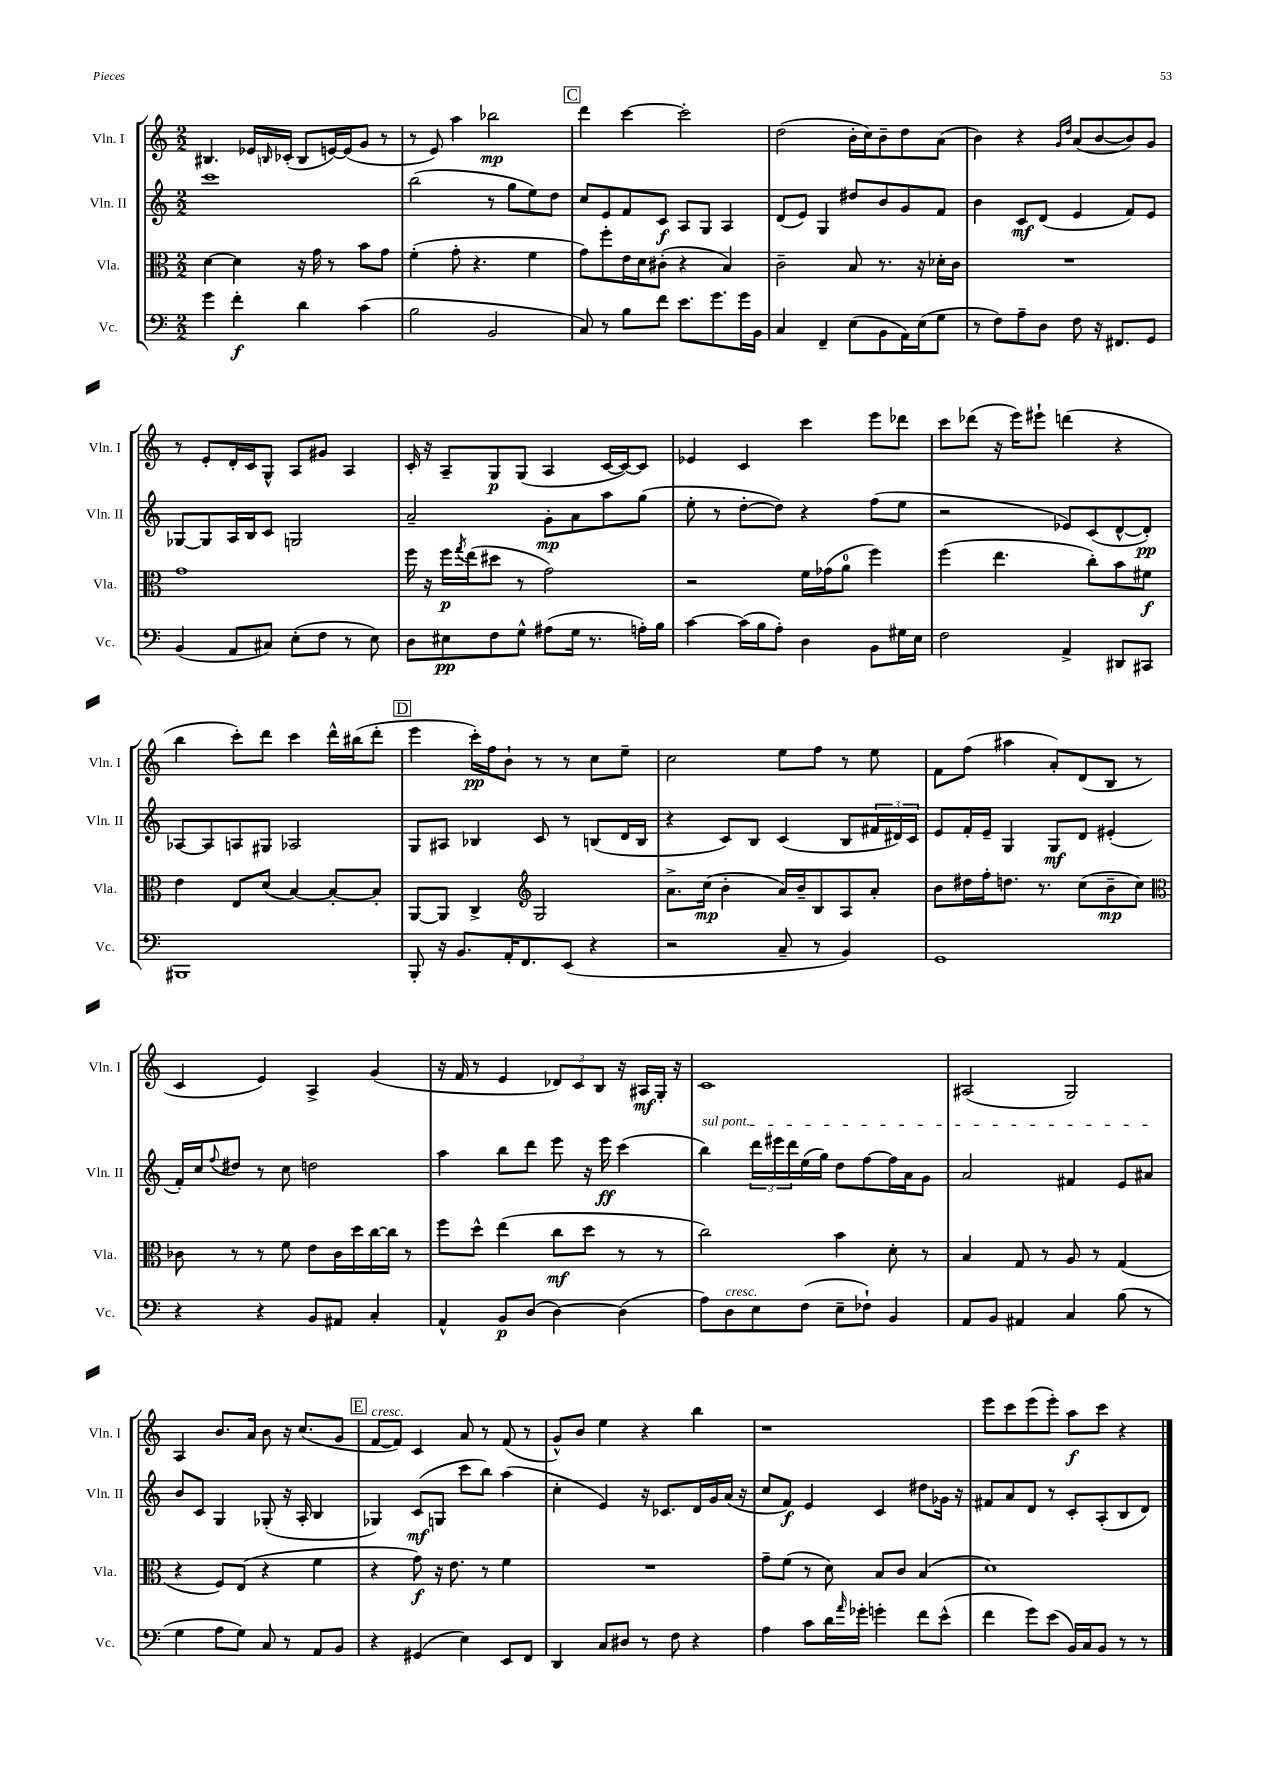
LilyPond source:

<<
\new StaffGroup <<
\new Staff = "s0" \with { instrumentName = "Vln. I" shortInstrumentName = "Vln. I" } {
    \clef treble \key c \major \numericTimeSignature \time 2/2
    bis4. ees'16 \grace { b16 } ces'16-.( b8 e'16~) e'16( g'8 r8 |
    r8 e'8) a''4 bes''2\mp |
    \mark \markup { \box "C" } d'''4 c'''4~ c'''2-. |
    d''2( b'16-. c''16) b'8-- d''8 a'8( |
    b'4) r4 \grace { g'16 d''16 } a'8( b'8~ b'8) g'8 |
    r8 e'8-. d'16-. c'16 g8-^ a8 gis'8 a4 |
    c'16-. r16 a8-- g8\p g8( a4 c'16~ c'16~) c'8 |
    ees'4 c'4 c'''4 e'''8 des'''8 |
    c'''8 des'''8( r16 e'''16) eis'''8-! d'''4( r4 |
    b''4 c'''8-.) d'''8 c'''4 d'''16-^ bis''16( d'''8-. |
    \mark \markup { \box "D" } e'''4 c'''16-.\pp) f''16 b'8-! r8 r8 c''8 e''8-- |
    c''2 e''8 f''8 r8 e''8 |
    f'8 f''8( ais''4 a'8-.) d'8( b8 r8 |
    c'4 e'4) a4-> g'4( |
    r16 f'16 r8 e'4 \tuplet 3/2 { des'8) c'8 b8 } r16 ais16\mf g16-. r16 |
    c'1 |
    ais2( g2) |
    a4 b'8. a'16 b'8 r16 c''8.( g'8 |
    \mark \markup { \box "E" } f'8~^\markup { \italic "cresc." } f'8) c'4 a'8 r8 f'8( r8 |
    g'8-^) b'8 e''4 r4 b''4 |
    r1 |
    e'''8 c'''8 e'''8( e'''8-.) a''8\f c'''8 r4 \bar "|." |
}
\new Staff = "s1" \with { instrumentName = "Vln. II" shortInstrumentName = "Vln. II" } {
    \clef treble \key c \major \numericTimeSignature \time 2/2
    c'''1 |
    b''2( r8 g''8 e''8) d''8 |
    \mark \markup { \box "C" } c''8 e'8 f'8 c'8\f a8 g8 a4 |
    d'8( e'8) g4 dis''8 b'8 g'8 f'8 |
    b'4 c'8\mf d'8( e'4 f'8) e'8 |
    ges8~ ges8 a16 b16 c'8 g2 |
    a'2-- g'8-.\mp a'8 a''8 g''8( |
    e''8-. r8 d''8~-. d''8) r4 f''8( e''8 |
    r2 ees'8) c'8( d'8~-^ d'8-.\pp) |
    aes8~ aes8 a8 gis8 aes2 |
    \mark \markup { \box "D" } g8 ais8 bes4 c'8 r8 b8( d'16 b16 |
    r4 c'8) b8 c'4( b8 \tuplet 3/2 { fis'16 dis'16) c'16 } |
    e'8 f'16-. e'16-- g4 g8\mf d'8 eis'4-.( |
    f'16-.) c''16 \appoggiatura { f''8 } dis''8 r8 c''8 d''2 |
    a''4 b''8 d'''8 e'''8 r16 e'''16\ff c'''4( |
    \once \override TextSpanner.bound-details.left.text = \markup { \italic "sul pont." } b''4\startTextSpan) \tuplet 3/2 { d'''16 eis'''16 d'''16 } e''16( g''16) d''8 f''8~ f''16 a'16 g'8 |
    a'2 fis'4 e'8 ais'8\stopTextSpan |
    b'8 c'8 g4 ges8-.( r16 a16-. b4 |
    \mark \markup { \box "E" } ges4) c'8\mf( g8 c'''8 b''8) a''4( |
    c''4-. e'4) r16 ces'8. d'16 g'16 a'16( r16 |
    c''8 f'8\f) e'4 c'4 dis''8 ges'16 r16 |
    fis'8 a'8 d'8 r8 c'8-. a8-.( b8 d'8) \bar "|." |
}
\new Staff = "s2" \with { instrumentName = "Vla." shortInstrumentName = "Vla." } {
    \clef alto \key c \major \numericTimeSignature \time 2/2
    d'4~ d'4 r16 g'16 r8 b'8 g'8 |
    f'4-.( g'8-. r4. f'4 |
    \mark \markup { \box "C" } g'8) f''8-. e'16 d'16 cis'8-.( r4 b4) |
    c'2-- b8 r8. r16 des'16-. c'16 |
    R1 |
    g'1 |
    f''16 r16 f''16\p \acciaccatura { g''8 } e''16( dis''8 r8 g'2) |
    r2 f'16 ges'16( a'8-0 f''4) |
    f''4( e''4. c''8-.) b'8 fis'8\f |
    e'4 e8 d'8( b4~) b8~-. b8-. |
    \mark \markup { \box "D" } a,8~ a,8 c4-> \clef treble g2 |
    a'8.-> c''16\mp( b'4-. a'16) b'16-- b8 a8 a'8-. |
    b'8 dis''16 f''16-. d''8. r8. c''8( b'8--\mp c''8) |
    \clef alto ces'8 r8 r8 f'8 e'8 ces'16 d''16 c''16~ c''16 r8 |
    f''8 d''8-^ e''4( c''8\mf d''8 r8 r8 |
    c''2) b'4 d'8-. r8 |
    b4 g8 r8 a8 r8 g4( |
    r4 f8) e8( r4 f'4 |
    \mark \markup { \box "E" } r4 g'8\f) r16 e'8. r8 f'4 |
    R1 |
    g'8-- f'8( r8 d'8) b8 c'8 b4( |
    d'1) \bar "|." |
}
\new Staff = "s3" \with { instrumentName = "Vc." shortInstrumentName = "Vc." } {
    \clef bass \key c \major \numericTimeSignature \time 2/2
    g'4 f'4-.\f d'4 c'4( |
    b2 b,2 |
    \mark \markup { \box "C" } c8) r8 b8 f'8 e'8. g'8. g'16 b,16 |
    c4 f,4-- e8( b,8 a,16) e16( g8 |
    r8 f8) a8-- d8 f8 r16 fis,8. g,8 |
    b,4( a,8 cis8) e8-.( f8 r8 e8) |
    d8 eis8\pp f8 g8-^ ais8( g16 r8. a16-.) b16 |
    c'4~ c'16( b16 a8-.) d4 b,8 gis16 e16 |
    f2 a,4-> dis,8 cis,8 |
    bis,,1 |
    \mark \markup { \box "D" } b,,8-. r16 b,8. a,16-. f,8. e,8( r4 |
    r2 c8-- r8 b,4) |
    g,1 |
    r4 r4 b,8 ais,8 c4-. |
    a,4-^ b,8\p d8( d4~) d4( |
    a8) d8^\markup { \italic "cresc." } e8 f8( e8-- fes8-!) b,4 |
    a,8 b,8 ais,4 c4 b8( r8 |
    g4 a8 g8) c8 r8 a,8 b,8 |
    \mark \markup { \box "E" } r4 gis,4( e4) e,8 f,8 |
    d,4 c8 dis8 r8 f8 r4 |
    a4 c'8 d'16 \grace { a'16 } ges'16-. g'4-. f'8 e'8-^( |
    f'4 g'8) e'8( b,16) c16 b,8 r8 r8 \bar "|." |
}
>>
>>
\layout { \context { \Score \remove "Bar_number_engraver" } }
